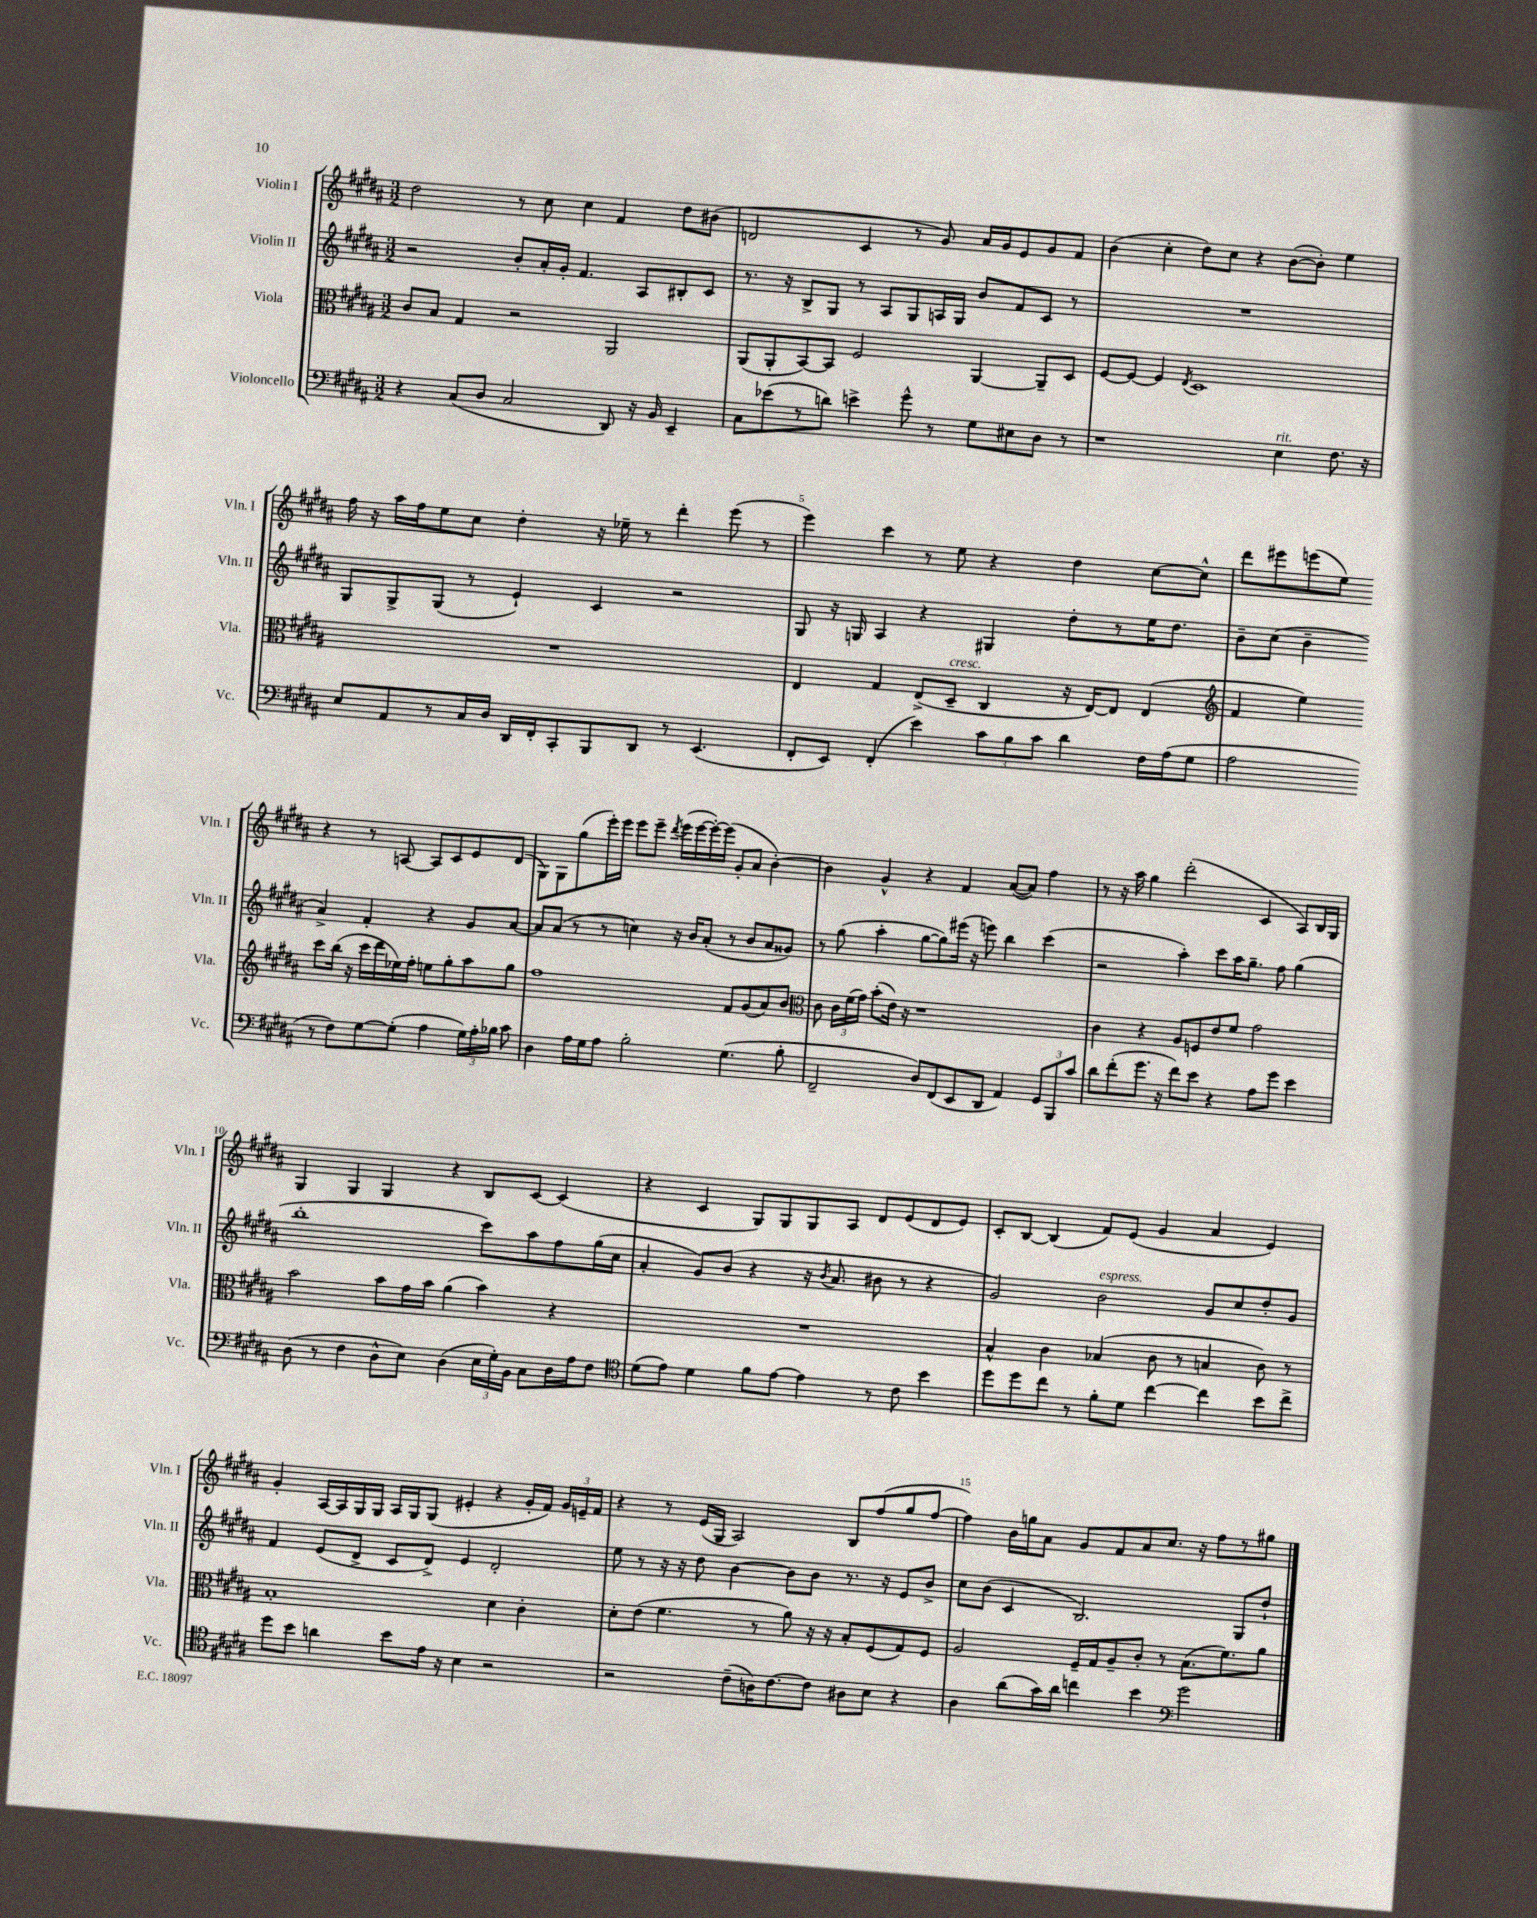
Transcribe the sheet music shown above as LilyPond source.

<<
\new StaffGroup <<
\new Staff = "s0" \with { instrumentName = "Violin I" shortInstrumentName = "Vln. I" } {
    \clef treble \key b \major \numericTimeSignature \time 3/2
    \autoBeamOff dis''2 r8 cis''8 cis''4 fis'4 dis''8[ bis'8]( |
    d'2 cis'4 r8 gis'8) ais'16[ gis'16 e'8 gis'8 fis'8] |
    b'4( cis''4-. dis''8[) cis''8] r4 b'8[~( b'8]-.) e''4 |
    fis''16 r16 ais''16[ fis''16 e''8 cis''8] dis''4-. r16 ees''16-- r8 dis'''4-. e'''8( r8 |
    e'''4) cis'''4 r8 e''8 r4 dis''4 cis''8[~ cis''8]-^ |
    dis'''8[ eis'''8 e'''8( e''8]) r4 r8 a8~ a8[ cis'8 e'8 dis'8]( |
    gis8[) gis8 gis''8( e'''16-.) e'''16] e'''8[ e'''8]-- \acciaccatura { dis'''8 } e'''16[( e'''16~ e'''16~-.) e'''16]( gis'8[-. ais'8] b'4~-.) |
    b'4 gis'4-^ r4 fis'4 ais'8[~( ais'8]) fis''4 |
    r8 r16 ais''16 gis''4 dis'''2-.( cis'4 ais8[) b16 gis16] |
    gis4 gis4 gis4 r4 b8[ cis'8]~ cis'4( |
    r4 cis'4 gis8[) gis8 gis8 ais8] dis'8[ e'8( dis'8 e'8]) |
    cis'8[-. b8]~ b4( fis'8[) e'8]( gis'4 ais'4 e'4) |
    gis'4-. ais16[~ ais16 gis16 gis16] ais16[ gis16 gis8]( eis'4-. r4 gis'16[-. fis'16]) \tuplet 3/2 { gis'16[ e'16-- fis'16] } |
    r4 r8 e'16[( gis16] ais2) b8[ fis''8( gis''8 fis''8]~ |
    fis''4) b'16[ g''16 ais'8] gis'8[ fis'8 ais'8 cis''8.] r16 fis''8[ r8 gis''8] \bar "|." |
}
\new Staff = "s1" \with { instrumentName = "Violin II" shortInstrumentName = "Vln. II" } {
    \clef treble \key b \major \numericTimeSignature \time 3/2
    \autoBeamOff r2 b'8[-. ais'16-. gis'16]-. fis'4. ais8[ bis8-. cis'8] |
    r8. r16 b8[-> gis8] r8 ais8[ gis8 a16 gis16] b'8[ fis'8 cis'8] r8 |
    R1. |
    gis8[ gis8-> gis8]( r8 e'4-!) cis'4 r2 |
    gis8 r16 g16 ais4 r4 gis4 dis''8[-. r8 e''16 dis''8.] |
    b'8[-- cis''8]( b'4-- ais'4->) fis'4-. r4 gis'8[ ais'8]~ |
    ais'8[ ais'8]( r8 r8 c''4) r16 b'16[ ais'8]-.( r8 b'8[ ais'8 gisis'8]) |
    r8 gis''8( ais''4-. gis''8[~ gis''8) eis'''16]( r16 e'''8) b''4 cis'''4( |
    r2 ais''4-.) cis'''8[ ais''16 gis''8.]-- fis''8 gis''4( |
    b''1-. cis'''8[) ais''8 fis''8 gis''16( cis''16] |
    ais'4-. gis'8[) b'8]( r4 r16 \acciaccatura { b'8 } ais'8. bis'8 r8 r4 |
    gis'2) b'2^\markup { \italic "espress." } gis'8[ cis''8 dis''8-. gis'8] |
    fis'4 e'8[( dis'8]-> cis'8[ dis'8]->) e'4 dis'2-. |
    e''8 r8 r16 r16 dis''8 b'4~ b'8[ b'8] r8. r16 e'8[ b'8]-> |
    cis''8[ b'8]( cis'4 b2.) gis8[ dis''8]-! \bar "|." |
}
\new Staff = "s2" \with { instrumentName = "Viola" shortInstrumentName = "Vla." } {
    \clef alto \key b \major \numericTimeSignature \time 3/2
    \autoBeamOff cis'8[ b8] gis4 r2 ais,2 |
    ais,8[( ais,8-. b,8~) b,8] fis2 ais,4~ ais,8[-- dis8] |
    fis8[~ fis8]~ fis4 \acciaccatura { e8 } dis1 |
    R1. |
    e4 gis4 e8[->( dis8]--^\markup { \italic "cresc." } cis4 r16 e16[~) e8] e4( |
    \clef treble fis'4 e''4) cis'''8[ b''16]( r16 cis'''16[ dis'''16 ees''16) fis''16]-. e''8[ gis''8-. ais''8 gis''8] |
    fis''1 fis'8[ gis'8( ais'8) b'8] |
    \clef alto cis'8 \tuplet 3/2 { cis'16[ fis'16( gis'16]) } b'8[-.( e'16]) r16 r1 |
    cis'4 r4 ais8[ f8 e'8 fis'8] gis'2 |
    b'2 b'8[ gis'16 b'16] ais'4( b'4) r4 |
    R1. |
    b4-^ cis'4 bes4( cis'8 r8 b4 cis'8) r8 |
    b1-. dis'4 cis'4-. |
    dis'8[-. e'8]( fis'4. r8 ais'8) r16 r16 b8[-. fis8( gis8) fis8] |
    ais2 fis16[-- gis16 ais8-- cis'8]-. r8 b8.[( fis'8.) ais'8] \bar "|." |
}
\new Staff = "s3" \with { instrumentName = "Violoncello" shortInstrumentName = "Vc." } {
    \clef bass \key b \major \numericTimeSignature \time 3/2
    \autoBeamOff r4 cis8[( dis8] cis2 dis,8) r16 b,16 e,4-- |
    cis8[ ees'8( r8 d'8]) e'4-> gis'8-^ r8 gis8[ eis8 dis8] r8 |
    r1 e4^\markup { \italic "rit." } fis8. r16 |
    e8[ ais,8 r8 cis16 dis16] dis,16[ fis,16-. cis,8-. b,,8 dis,8] r8 e,4.( |
    fis,8[-. e,8]) fis,4-.( e'4) \tuplet 3/2 { cis'8[ b8 cis'8] } dis'4 fis16[ ais16( gis8] |
    ais2 r8 fis8[) gis8~ gis8]-.( ais4 \tuplet 3/2 { gis16[) ais16-. bes16] } cis'8 |
    dis4 ais16[ gis16 ais8] b2-. gis4.( b8-. |
    fis,2-- dis8[) fis,8( e,8 dis,8] ais,4) \tuplet 3/2 { gis,8[ b,,8 cis'8] } |
    dis'8[ fis'8-.( gis'8.] r16 fis'8[) e'8] r4 ais8[ gis'8] e'4 |
    dis8( r8 fis4 dis8[-^ e8]) dis4( \tuplet 3/2 { e16[ gis16-.) b,16] } cis8[ dis16 ais16 fis8] |
    \clef tenor dis'8[( e'8]) dis'4 fis'8[ e'8]~ e'4 r8 cis'8 b'4 |
    dis''8[ dis''8 cis''8] r8 fis'8[-. dis'8] cis''4~ cis''4 b'8[ cis''8]-> |
    dis''8[ b'8] a'4 b'8[ e'16] r16 b4 r2 |
    r2 cis'8[--( a16) cis'8.~ cis'8] ais8[ b8] r4 |
    ais4 ais'8[( gis'16) ais'16] c''4 b'4 \clef bass gis'2 \bar "|." |
}
>>
>>
\layout { \context { \Score \override BarNumber.break-visibility = ##(#f #t #t) barNumberVisibility = #(every-nth-bar-number-visible 5) } }
